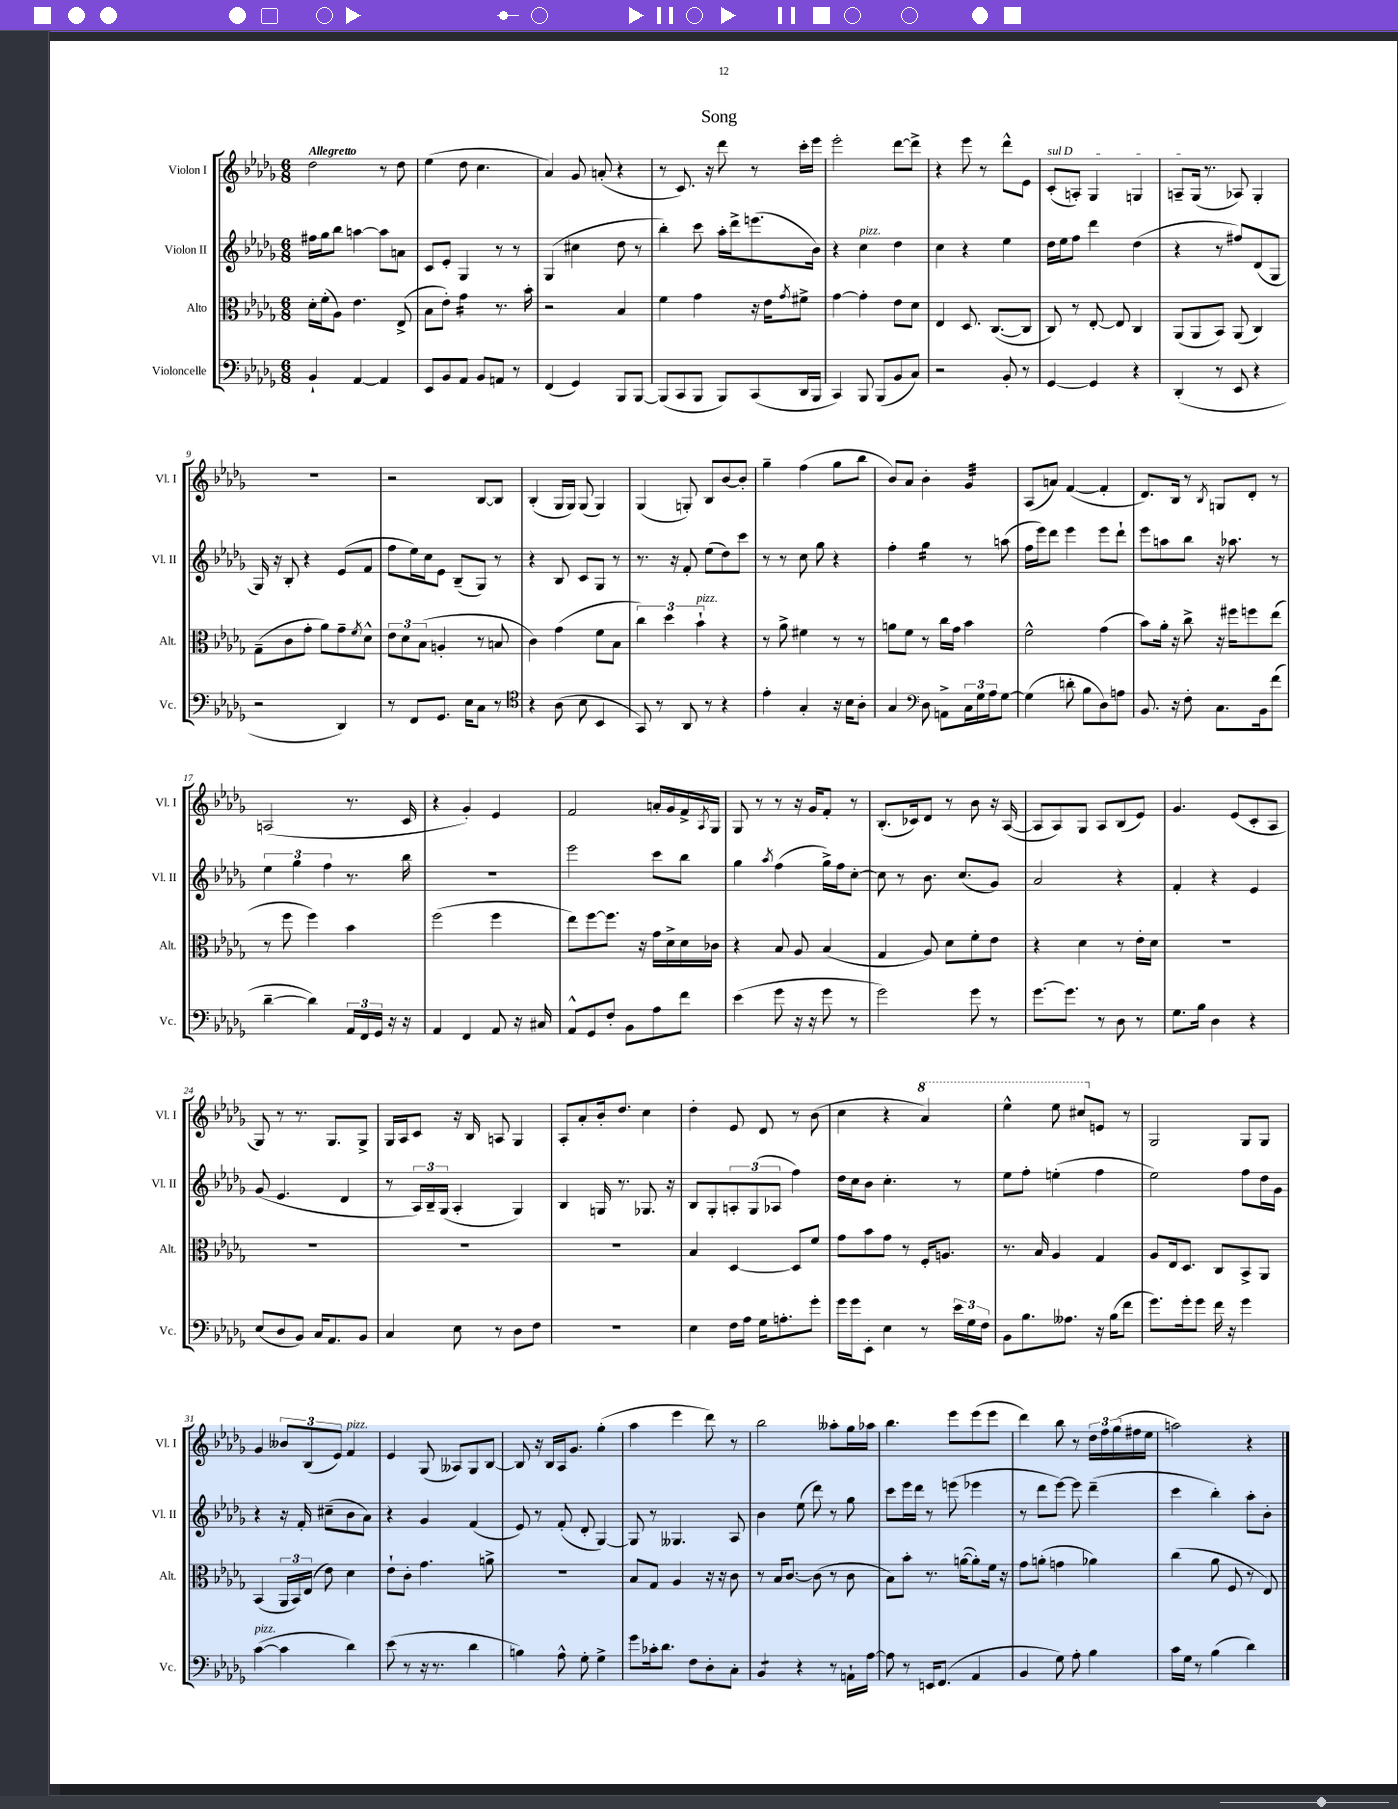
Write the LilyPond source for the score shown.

\header { title = "Song" }
<<
\new StaffGroup <<
\new Staff = "s0" \with { instrumentName = "Violon I" shortInstrumentName = "Vl. I" } {
    \clef treble \key des \major \numericTimeSignature \time 6/8 \tempo "Allegretto"
    des''2 r8 des''8 |
    ees''4( des''8 c''4. |
    aes'4) ges'8 a'8-.( r4 |
    r8 c'8.) r16 des'''8 r8 c'''16-. ees'''16 |
    ees'''2-. des'''8~ des'''8-> |
    r4 ees'''8 r8 des'''8-^ ees'8 |
    \once \override TextSpanner.bound-details.left.text = \markup { \italic "sul D" } c'8-.\startTextSpan( a8-.) ges4 g4 |
    a8-- ges16\stopTextSpan( r8. aes8) ges4-. |
    R2. |
    r2 bes8~ bes8 |
    bes4-.( ges16 ges16) ges8( ges4) |
    ges4( g8-.) bes8 bes'8~ bes'8-. |
    ges''4-- f''4( ges''8 bes''8 |
    bes'8) aes'8 bes'4-. ges'4:32 |
    aes8( a'8) f'4~( f'4-. |
    des'8.) bes16 r8 \acciaccatura { bes8 } g8 des'8-. r8 |
    a2( r8. c'16 |
    r4 ges'4-.) ees'4 |
    f'2 a'16-. ges'16 f'16-> \acciaccatura { aes8 } ges16 |
    ges8 r8 r8 r16 ges'16 f'8-. r8 |
    bes8.-.( ces'16) des'8 r8 bes'8 r16 aes16~( |
    aes8 aes8) ges8 aes8 bes8( ees'8) |
    ges'4. ees'8( c'8-. aes8 |
    ges8) r8 r8. ges8. ges8-> |
    ges16 aes16 c'8 r16 bes16 a8 ges4 |
    aes8-. aes'8-. bes'16-. des''8. c''4 |
    des''4-. ees'8 des'8 r8 bes'8( |
    c''4 r4 \ottava #1 aes''4) |
    ees'''4-^ ees'''8 cis'''8 \ottava #0 e'8 r8 |
    ges2 ges8 ges8 |
    ges'4 \tuplet 3/2 { beses'8 bes8( ees'8) } f'4^\markup { \italic "pizz." } |
    ees'4 ges8( aeses8) ges8 bes8~ |
    bes8 r16 bes16 aes16 ges'8. ges''4-.( |
    aes''4 ees'''4 des'''8) r8 |
    bes''2 aeses''8-. ges''16 aes''16 |
    bes''4. ees'''8 ees'''8( ees'''8 |
    des'''4) bes''8 r8 \tuplet 3/2 { des''16 f''16 ges''16( } fis''16 ees''16 |
    a''2) r4 \bar "|." |
}
\new Staff = "s1" \with { instrumentName = "Violon II" shortInstrumentName = "Vl. II" } {
    \clef treble \key des \major \numericTimeSignature \time 6/8
    fis''16 ges''16 bes''8 a''4~ a''8 a'8 |
    c'8 ees'8-. ges4 r8 r8 |
    ges4( cis''4 des''8 r8 |
    bes''4-.) c'''8 aes''16-. des'''16-> e'''8.( bes'16) |
    r4 c''4^\markup { \italic "pizz." } des''4 |
    c''4 r4 ees''4 |
    des''16 ees''16 f''8 des'''4 des''4( |
    r4 r8 fis''8) des'8( ges8 |
    ges16) r16 bes8-. r4 ees'8( f'8 |
    f''8 ees''16) c''16 ees'8 bes8--( ges8) r8 |
    r4 bes8 c'8 ges8 r8 |
    r8. r16 f'8-. ees''8( des''8) c'''8 |
    r8 r8 c''8 ges''8 r4 |
    f''4-. ges''4:16 r8 a''8( |
    f''16 ees'''16) des'''8 ees'''4 ees'''8 des'''8-! |
    ees'''8 a''8 bes''8 r16 aes''8. r8 |
    \tuplet 3/2 { ees''4 ges''4 f''4 } r8. bes''16 |
    R2. |
    ees'''2 c'''8 bes''8 |
    ges''4 \acciaccatura { aes''8 } f''4( ges''16->) f''16 c''8~-. |
    c''8 r8 bes'8. c''8.( ges'8) |
    aes'2 r4 |
    f'4-. r4 ees'4 |
    ges'8( ees'4. des'4 |
    r8 \tuplet 3/2 { aes16) bes16-- ges16( } aes4-. ges4) |
    bes4 g16 r8. ges8. r16 |
    bes8 ges8-. \tuplet 3/2 { a8-. ges8( aes8 } f''4) |
    des''16 c''16 bes'8 c''4.-. r8 |
    ees''8 f''8-. e''4-.( f''4 |
    ees''2) f''8 des''16 ges'16 |
    r4 r16 f'16-. cis''8--( bes'8 aes'8) |
    r4 ges'4 f'4( |
    ees'8) r8 f'8-.( des'8-. ges4~) |
    ges8 r8 geses4. aes8 |
    bes'4 ees''8( des'''8) r8 ges''8 |
    c'''8 ees'''16 des'''16 r8 e'''8( ees'''4 |
    r8 des'''8 ees'''8~) ees'''8 des'''4--( |
    c'''4 bes''4-.) aes''8-. bes'8-. \bar "|." |
}
\new Staff = "s2" \with { instrumentName = "Alto" shortInstrumentName = "Alt." } {
    \clef alto \key des \major \numericTimeSignature \time 6/8
    des'16-. f'16-.( aes8) ees'4. ees8->( |
    bes8 ees'8-.) ges'4:16 r8. bes'16-. |
    r2 bes4 |
    f'4 ges'4 r16 ees'16 \acciaccatura { ges'8 } fis'8-> |
    ges'4~ ges'4-. ees'8 des'8 |
    ees4 des8. c8.~( c8 |
    c8) r8 ees8~-. ees8 c4 |
    aes,8( aes,8 bes,8) aes,8( c4) |
    ges8--( c'8 ges'8-. aes'8) ges'8-- \acciaccatura { f'8 } des'8-^ |
    \tuplet 3/2 { ees'8 des'8 bes8( } a4-. r8 b8 |
    c'4) ges'4( f'8 bes8 |
    \tuplet 3/2 { c''4) des''4 bes'4-!^\markup { \italic "pizz." } } r4 |
    r8 aes'8-> fis'4 r8 r8 |
    a'8 f'8 r8 c''16 ges'16 bes'4 |
    f'2-^ ges'4( |
    bes'8) aes'16-. r16 c''8-> r16 fis''16 f''8 ees''8( |
    r8 f''8 f''4) bes'4 |
    f''2( f''4 |
    ees''8) f''8~ f''8. r16 ges'16 des'16-> des'16 ces'16 |
    r4 bes8 aes8 bes4( |
    ges4 aes8) des'8 f'8-. ees'8 |
    r4 des'4 r8 ees'16-. des'16 |
    R2. |
    R2. |
    R2. |
    R2. |
    bes4 des4~ des8 f'8 |
    ges'8 bes'8 ges'8 r8 f16-. a8. |
    r8. bes16 aes4 ges4 |
    aes8 ees16 des8. c8 bes,8-> aes,8 |
    bes,4( \tuplet 3/2 { aes,16 bes,16) ees16( } ees'8) des'4 |
    ees'8-! c'8-. ges'4. a'8-> |
    r2. |
    bes8 ges8 aes4 r16 r16 c'8 |
    r8 bes16 c'8.~ c'8( r8 c'8 |
    bes8) bes'8-. r8. a'16~( a'8-.) f'16 r16 |
    ges'8 a'8-.( g'4 aes'4) |
    c''4( aes'8 f8 r8 ees8) \bar "|." |
}
\new Staff = "s3" \with { instrumentName = "Violoncelle" shortInstrumentName = "Vc." } {
    \clef bass \key des \major \numericTimeSignature \time 6/8
    bes,4-! aes,4~ aes,4 |
    ees,8 bes,8 aes,8 bes,8 a,8 r8 |
    f,4( ges,4) bes,,8 bes,,8~ |
    bes,,8( c,8 bes,,8 bes,,8) c,8( des,16 bes,,16 |
    c,4) bes,,8 bes,,8( bes,8 c8) |
    r2 bes,8-. r8 |
    ges,4~ ges,4 r4 |
    des,4-.( r8 ees,8 r4 |
    r2 des,4) |
    r8 f,8 ges,8. ees16 c8 r8 |
    \clef tenor r4 aes8( bes8 bes,4 |
    ges,8) r8 aes,8 r8 r4 |
    ees'4-. ges4-. r16 bes16 aes8-. |
    ges4 \clef bass des8 a,8-> \tuplet 3/2 { c16 ges16 aes16 } ges8~ |
    ges4( d'8-. bes8 des8) a8 |
    bes,8. r16 f8-. c8. bes,16 f'8( |
    des'4~-- des'4) \tuplet 3/2 { aes,16 f,16 ges,16 } r16 r16 |
    aes,4 f,4 aes,8 r16 cis16 |
    aes,8-^ ges,8 f8-. bes,8 aes8 f'8 |
    ees'4( ges'8 r16 r16 ges'8 r8 |
    ges'2) ges'8 r8 |
    ges'8.~ ges'8. r8 des8 r8 |
    ges8. bes16 des4 r4 |
    ees8( des8 bes,8) c16 aes,8. bes,8 |
    c4 ees8 r8 des8 f8 |
    R2. |
    ees4 f16 aes16 ges16 a8.-. ges'8-. |
    ges'16 ges'16 ees,8-. ees4 r8 \tuplet 3/2 { ees'16 ges16 f16 } |
    bes,8 bes8. aeses8. r16 bes16( f'8 |
    ges'8.) ges'16-. ges'8 f'16 r16 ges'4 |
    c'4~^\markup { \italic "pizz." }( c'4 des'4) |
    ees'8( r8 r16 r8. des'4 |
    b4) aes8-^ ges8-. ges4-> |
    ges'8 ces'16-. des'8. f8 des8-. c8-. |
    bes,4:8 r4 r8 a,16-! aes16~ |
    aes8 r8 e,16 f,8.( aes,4 |
    bes,4 ges8) aes8-. bes4 |
    c'16 ges16 r8 bes4( des'4) \bar "|." |
}
>>
>>
